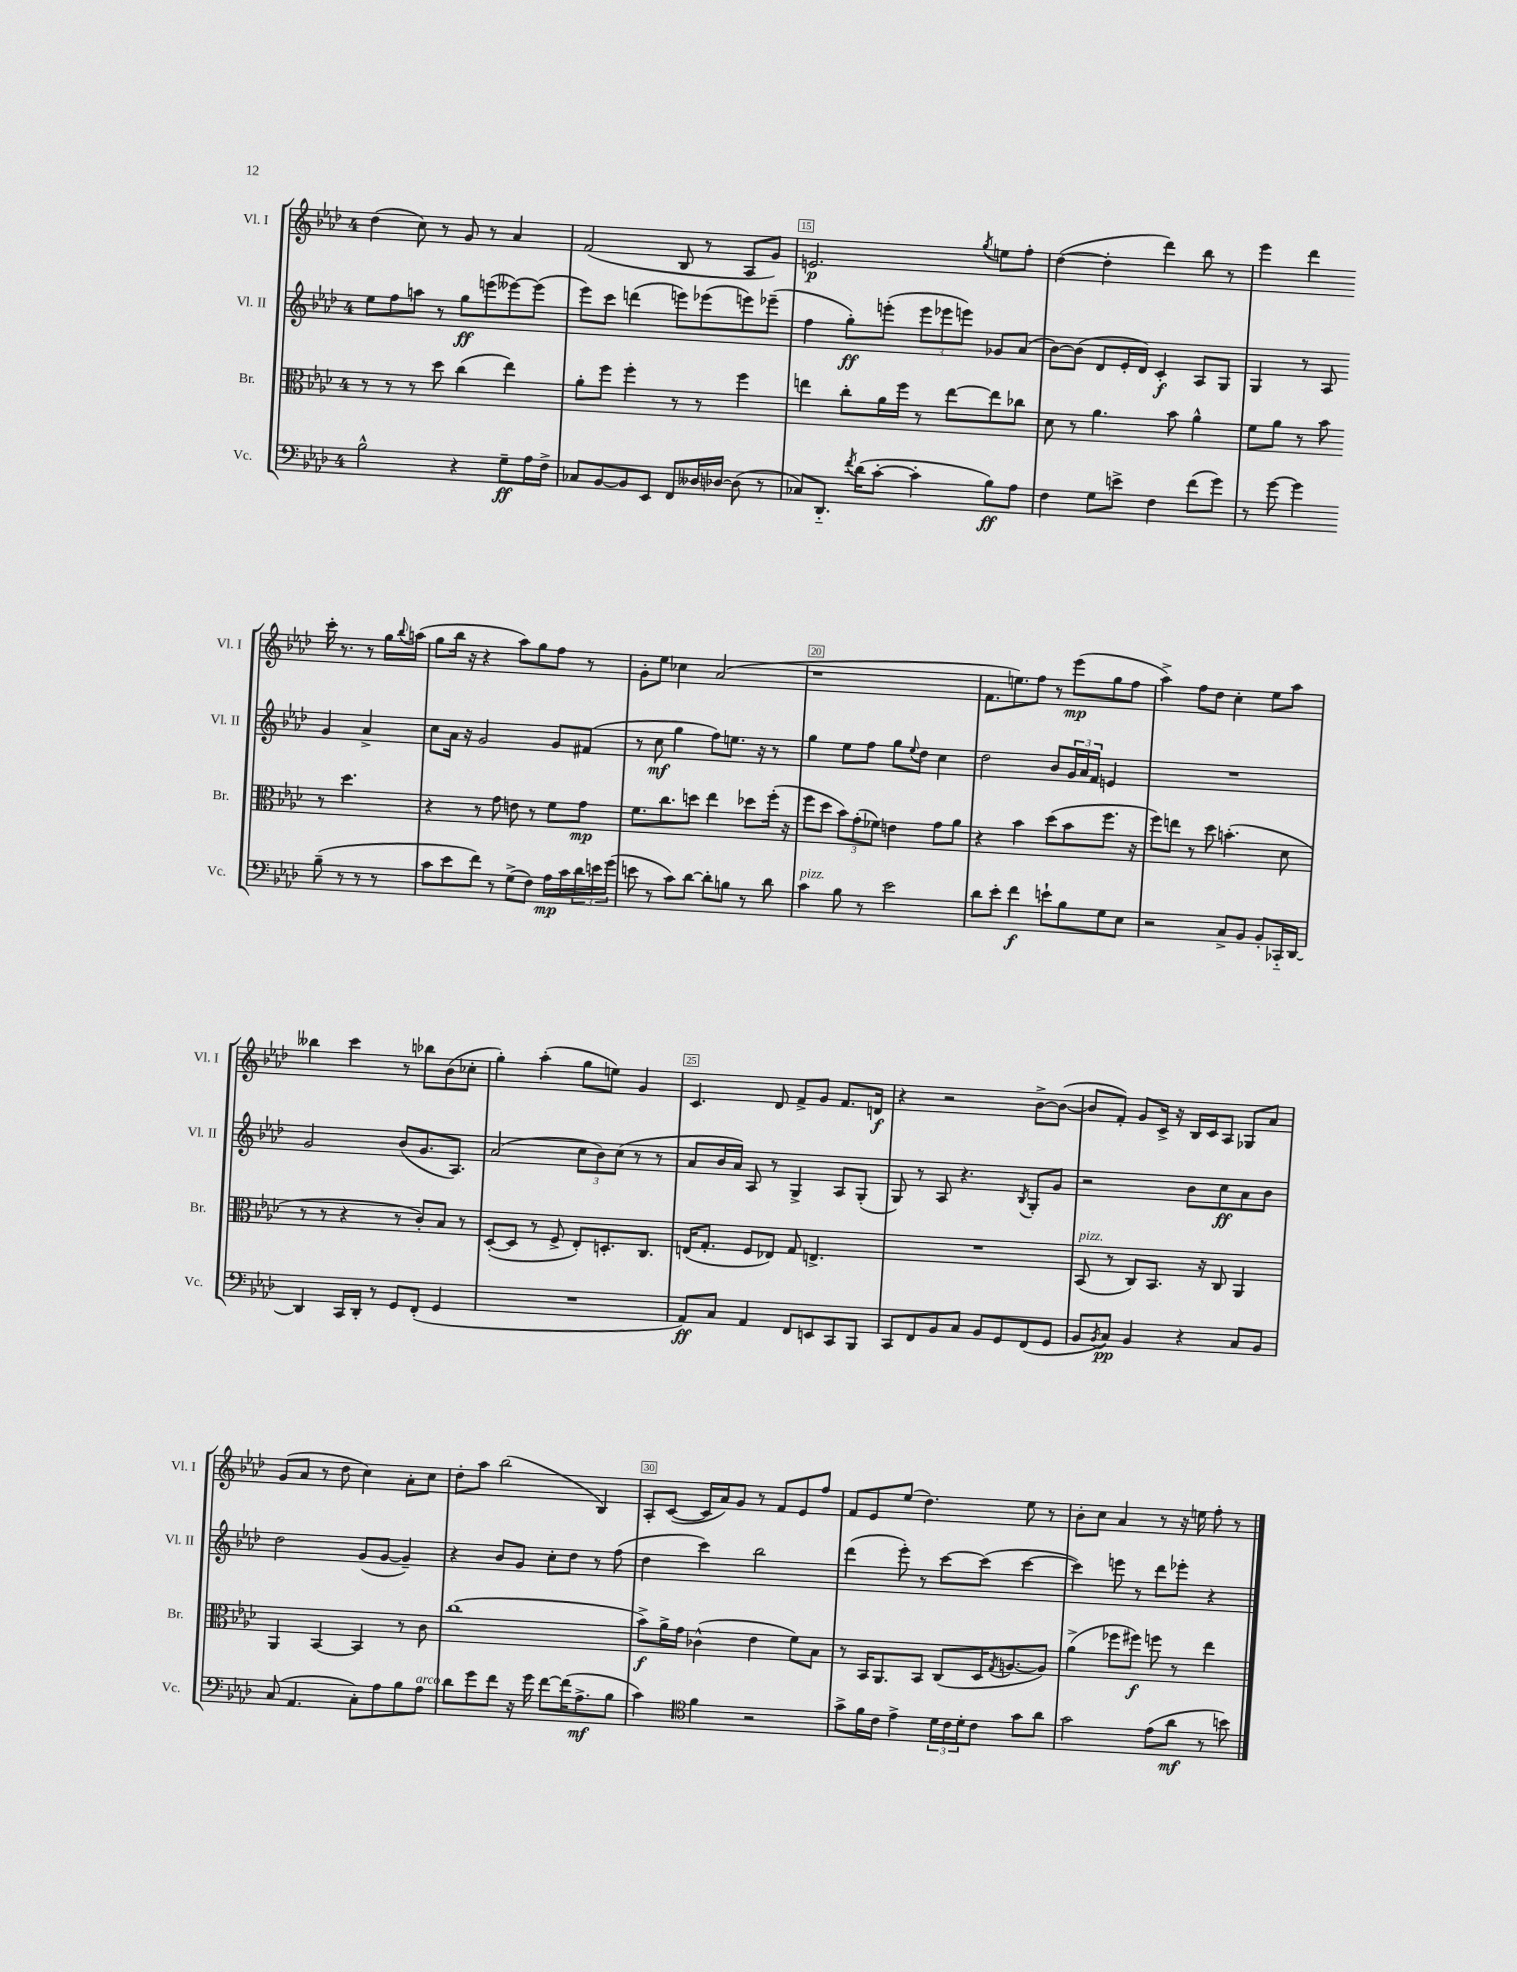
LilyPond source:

<<
\new StaffGroup <<
\new Staff = "s0" \with { instrumentName = "Vl. I" shortInstrumentName = "Vl. I" } {
    \clef treble \key aes \major \once \override Staff.TimeSignature.style = #'single-digit \time 4/4
    des''4( c''8) r8 g'8 r8 aes'4 |
    f'2( bes8 r8 aes8 g'8) |
    e'2.\p \acciaccatura { g''8 } e''8 f''8-. |
    des''4~( des''4-. des'''4) bes''8 r8 |
    ees'''4 des'''4 c'''16-. r8. r8 g''16 \appoggiatura { bes''8 } a''16( |
    g''8 bes''16 r16 r4 aes''8) g''8 f''8 r8 |
    g'8-. ees''8 ces''4 aes'2( |
    r1 |
    f'8. e''8.) f''8 r8 ees'''8\mp( g''8 f''8 |
    aes''4->) f''8 des''8 c''4-. ees''8 aes''8 |
    beses''4 c'''4 r8 bes''8 bes'8( ces''8-. |
    g''4-.) aes''4-.( g''8 e''8) g'4 |
    c'4. des'8 f'8-> g'8 f'8. d'16\f |
    r4 r2 bes'8~-> bes'8~( |
    bes'8 f'8-.) g'8 c'16-> r16 bes16 c'16 aes8 ges8 aes'8 |
    g'8( aes'8 r8 des''8 c''4) aes'8-. c''8 |
    des''8-. aes''8 bes''2( bes4) |
    aes8-. c'8~( c'16 aes'16) g'8 r8 f'8 ees'8 f''8 |
    f'8 ees'8 ees''8( des''4.) ees''8 r8 |
    bes'8-. c''8 aes'4 r8 r16 e''16 f''8-. r8 \bar "|." |
}
\new Staff = "s1" \with { instrumentName = "Vl. II" shortInstrumentName = "Vl. II" } {
    \clef treble \key aes \major \once \override Staff.TimeSignature.style = #'single-digit \time 4/4
    ees''8 f''8 a''8 r8 g''8\ff e'''8( eeses'''8~) eeses'''8( |
    ees'''8) c'''8 d'''4( e'''8) ees'''8( e'''8) ees'''8--( |
    f''4 g''8-.\ff) e'''8-.( \tuplet 3/2 { e'''8 ees'''8 e'''8) } ges'8 aes'8( |
    bes'8~) bes'8( des'8 ees'16-. des'16) c'4-.\f aes8 g8 |
    g4 r8 aes8 g'4 aes'4-> |
    c''8 aes'16 r16 g'2 g'8 fis'8( |
    r8 c''8\mf g''4 f''8) e''8. r16 r8 |
    g''4 ees''8 f''8 g''8 \appoggiatura { ees''8 } des''8 c''4 |
    des''2 bes'8 \tuplet 3/2 { g'16 aes'16 f'16 } e'4 |
    R1 |
    g'2 bes'8( g'8. aes8.) |
    aes'2( \tuplet 3/2 { c''8 bes'8) c''8( } r8 r8 |
    aes'8 bes'16 aes'16) aes8 r8 g4-> aes8 g8-.( |
    g8) r8 aes8 r4. \acciaccatura { bes8 } g8-. g'8 |
    r2 bes'8 c''8\ff aes'8 bes'8 |
    des''2 g'8( g'8~ g'4--) |
    r4 bes'8 g'8 c''8-. des''8 r8 f''8( |
    des''4 c'''4) bes''2 |
    des'''4( ees'''8-.) r8 c'''8~ c'''8( c'''4~ |
    c'''4) e'''8 r8 des'''8 ees'''8-. r4 \bar "|." |
}
\new Staff = "s2" \with { instrumentName = "Br." shortInstrumentName = "Br." } {
    \clef alto \key aes \major \once \override Staff.TimeSignature.style = #'single-digit \time 4/4
    r8 r8 r8 des''8 c''4( ees''4) |
    aes'8-. f''8 f''4-. r8 r8 f''4 |
    e''4 c''8-. aes'16 f''16 r8 e''8~ e''8 ces''8 |
    des'8 r8 aes'4. bes'8 aes'4-^ |
    f'8 aes'8 r8 bes'8 r8 des''4. |
    r4 r8 g'8 e'8 r8 f'8 g'8\mp |
    f'8. c''8. d''8 ees''4 des''8 f''16-.( r16 |
    f''8 des''8 \tuplet 3/2 { bes'8) g'8-.( fes'8) } e'4 g'8 aes'8 |
    r4 bes'4 des''8( bes'8 f''8. r16 |
    f''8) e''8 r8 des''8 b'4.-.( des'8 |
    r8 r8 r4 r8 c'8-.) bes8 r8 |
    des8~-.( des8 r8 f8-> ees8-.) d8.-. c8. |
    e16( g8.-. f8 ees8) g8 e4.-> |
    R1 |
    bes,8^\markup { \italic "pizz." }( r8 c8) bes,8. r16 c8 aes,4 |
    aes,4 bes,4~ bes,4 r8 c'8 |
    c''1( |
    bes'8->\f) aes'16-> g'16 ces'4-^( ees'4 f'8) bes8 |
    r8 bes,16 aes,8. bes,8 c8( des16 \acciaccatura { g8 } a8.~ a8) |
    aes'4->( fes''8 fis''8\f) f''8 r8 ees''4 \bar "|." |
}
\new Staff = "s3" \with { instrumentName = "Vc." shortInstrumentName = "Vc." } {
    \clef bass \key aes \major \once \override Staff.TimeSignature.style = #'single-digit \time 4/4
    bes2-^ r4 g8--\ff aes16 f16-> |
    ces8 bes,8~ bes,8 ees,8 f,8 deses16 des16~ des8( r8 |
    ces8) des,8.-_ \acciaccatura { f'8 } des'16( c'8~-. c'4-. bes8\ff) aes8 |
    f4 g8 e'8-> f4 f'8( g'8) |
    r8 g'8~ g'4 bes8--( r8 r8 r8 |
    c'8 ees'8 f'8) r8 g8->( f8) aes16\mp c'16 \tuplet 3/2 { des'16 e'16 g'16( } |
    e'8 r8 c'8) des'8~ des'8-. b8 r8 des'8 |
    c'4^\markup { \italic "pizz." } bes8 r8 ees'2 |
    des'8 ees'8-. f'4\f e'8-! bes8 g8 ees8 |
    r2 c8-> bes,8 bes,8-. ces,16-_ des,16~ |
    des,4 c,16 des,16-. r8 g,8 f,8-.( g,4 |
    R1 |
    aes,8\ff) c8 aes,4 f,8 e,8 c,8 bes,,8 |
    c,8 f,8 bes,8 c8 bes,8 g,8 f,8( g,8 |
    bes,8 \acciaccatura { bes,8 } c8\pp) bes,4 r4 c8 bes,8 |
    c8( aes,4. c8-.) aes8 bes8 aes8^\markup { \italic "arco" } |
    des'8 g'8 f'8 r16 g'16 f'8~ f'16( aes8.->\mf bes8 |
    c'4) \clef tenor f'4 r2 |
    g'8-> f'16 c'16 ees'4-> \tuplet 3/2 { des'16 c'16 des'16-. } c'8 g'8 aes'8 |
    g'2 ees'8( aes'8\mf r8 b'8) \bar "|." |
}
>>
>>
\layout { \context { \Score currentBarNumber = #13 \override BarNumber.break-visibility = ##(#f #t #t) barNumberVisibility = #(every-nth-bar-number-visible 5) \override BarNumber.stencil = #(make-stencil-boxer 0.1 0.3 ly:text-interface::print) } }
